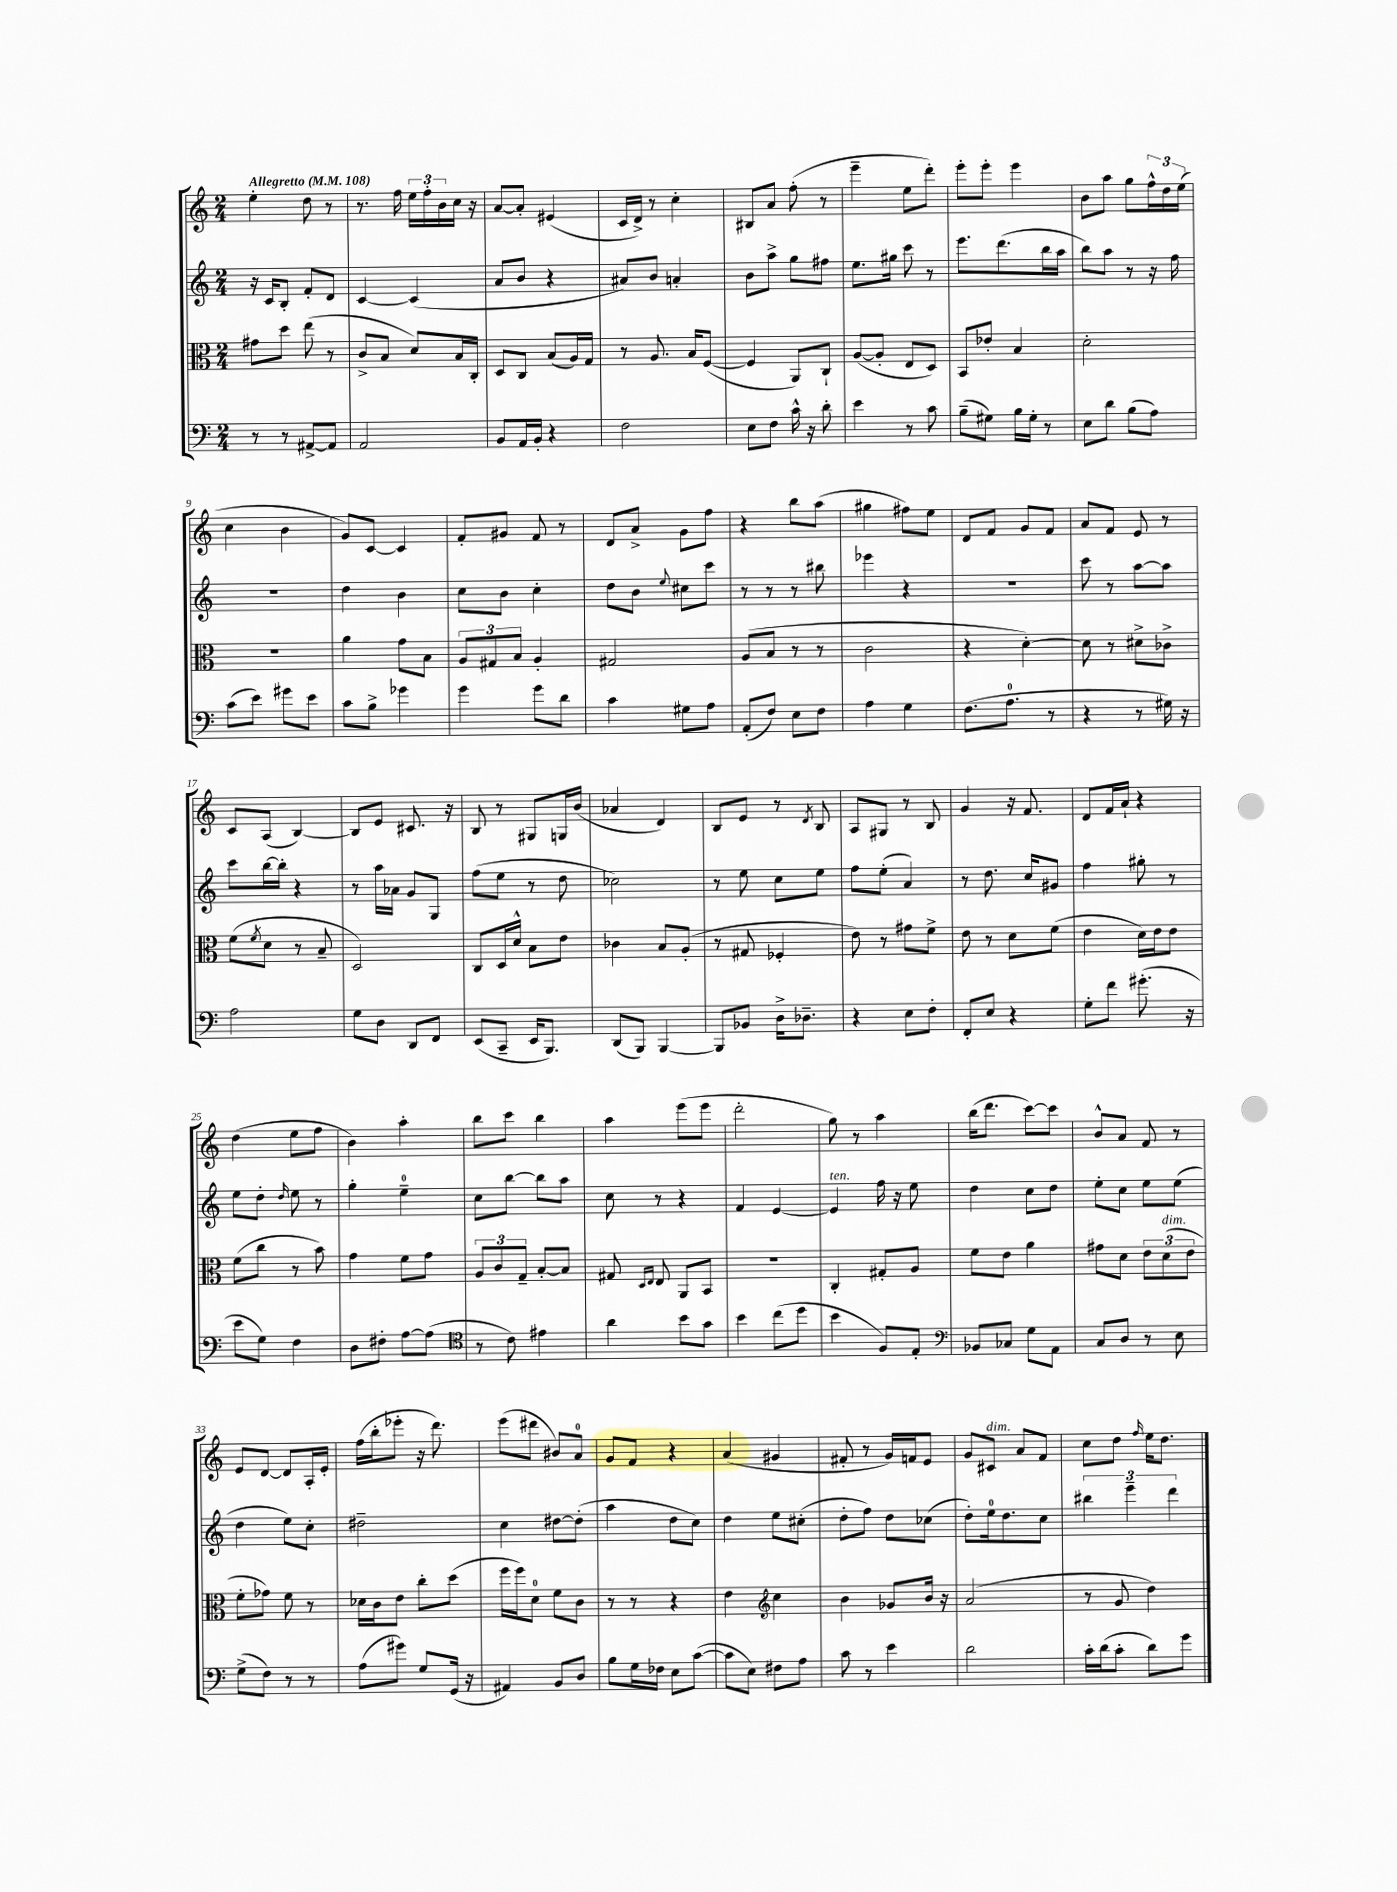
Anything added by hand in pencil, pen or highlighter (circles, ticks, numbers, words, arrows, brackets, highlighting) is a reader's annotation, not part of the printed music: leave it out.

**kern	**kern	**kern	**kern
*part4	*part3	*part2	*part1
*staff4	*staff3	*staff2	*staff1
*clefF4	*clefC3	*clefG2	*clefG2
*k[]	*k[]	*k[]	*k[]
*M2/4	*M2/4	*M2/4	*M2/4
*MM108	*MM108	*MM108	*MM108
=1	=1	=1	=1
!	!	!	!LO:TX:a:B:t=Allegretto
8r	8g#X\L	16r	4ee'\
.	.	16c/KL	.
8r	8dd\J	8B'/J	.
[8AA#X^/L	(8ee\	8f'/L	8dd\
8AA#/J]	8r	8d/J	8r
=2	=2	=2	=2
2AA/	8c^/L	[4c/	8.r
.	8B/J	.	.
.	.	.	16ff\
.	8d/L)	(4c/]	24ee\LL
.	.	.	24ff'\
.	.	.	24b\
.	16B/L	.	16cc\JJ
.	16C'/JJ	.	16r
=3	=3	=3	=3
8BB/L	8D/L	8a/L	[8a/L
16AA/L	8C/J	8b/J	8a'/J]
16BB'/JJ	.	.	.
4r	(8B/L	4r	(4e#X/
.	16A/L)	.	.
.	16G/JJ	.	.
=4	=4	=4	=4
2F\	8r	8a#X/L)	16c/LL
.	.	.	16d^/JJ)
.	8.A/	8b/J	8r
.	.	4an'/	4cc'\
.	16B/KL	.	.
.	([8F/J	.	.
=5	=5	=5	=5
8E\L	4F/]	8b\L	8B#X/L
8F\J	.	8aa^\J	8a/J
16c^^\	8AA/L)	8gg\L	(8ff'\
16r	.	.	.
8d'\	8C`/J	8ff#X\J	8r
=6	=6	=6	=6
4e\	([8A/L	8.ee\L	4eee~\
.	8A'/J]	.	.
.	.	16gg#X\Jk	.
8r	8E/L	8ccc\	8ee\L
8c\	8D/J)	8r	8ddd'\J)
=7	=7	=7	=7
(8B~\L	8BB/L	8.eee\L	8eee'\L
8G#X\J)	8e-X'/J	.	8eee'\J
.	.	(8.ddd\	.
16B\LL	4B/	.	4eee\
16G#'\JJ	.	.	.
8r	.	16bb\L	.
.	.	16aa\JJ	.
=8	=8	=8	=8
8E\L	2d'\	8bb\L)	8b\L
8d\J	.	8aa\J	8aa\J
(8B\L	.	8r	8gg\L
8A\J)	.	16r	24ff^^\L
.	.	.	24dd\
.	.	16ff\	.
.	.	.	(24ee\JJ
!!LO:LB:g=z
=9	=9	=9	=9
(8c\L	2r	2r	4cc\
8e\J)	.	.	.
8g#X\L	.	.	4b\
8e\J	.	.	.
=10	=10	=10	=10
8c\L	4a\	4dd\	8g/L)
8B^\J	.	.	[8c/J
4g-X\	8g\L	4b\	4c/]
.	8B\J	.	.
=11	=11	=11	=11
4g\	12A/L	8cc\L	8f'/L
.	12G#X/	.	.
.	.	8b\J	8g#X/J
.	12B/J	.	.
8g\L	4A'/	4cc'\	8f/
8d\J	.	.	8r
=12	=12	=12	=12
4c\	2G#X/	8dd\L	8d/L
.	.	8b\J	8a^/J
.	.	8qqee/	.
8G#X\L	.	8cc#X\L	8g\L
8A\J	.	8ccc\J	8ff\J
=13	=13	=13	=13
(8AA'/L	(8A/L	8r	4r
8F/J)	8B/J	8r	.
8E\L	8r	8r	8bb\L
8F\J	8r	8bb#X\	(8aa\J
=14	=14	=14	=14
4A\	2c\	4eee-X\	4gg#X\
4G\	.	4r	8ff#X\L)
.	.	.	8ee\J
=15	=15	=15	=15
(8.F\L	4r	2r	8d/L
.	.	.	8f/J
8.A\J	.	.	.
.	[4d'\)	.	8g/L
8r	.	.	8f/J
=16	=16	=16	=16
4r	8d\]	8ccc\	8a/L
.	8r	8r	8f/J
8r	8d#X^\L	[8aa\L	8e/
16G#X\)	8c-X^\J	8aa\J]	8r
16r	.	.	.
!!LO:LB:g=z
=17	=17	=17	=17
2A\	(8f\L	8ccc\L	8c/L
.	8qf/	.	.
.	8d\J	[16bb\L	(8A/J
.	.	16bb'\JJ]	.
.	8r	4r	[4B/)
.	8B~/	.	.
=18	=18	=18	=18
8G\L	2D/)	8r	8B/L]
8D\J	.	16aa\LL	8e/J
.	.	16a-X\JJ	.
8DD/L	.	8g/L	8.c#X/
8FF/J	.	8G/J	.
.	.	.	16r
=19	=19	=19	=19
(8EE/L	8C/L	(8ff\L	8B/
8CC~/J	16D/L	8ee\J	8r
.	16d^^/JJ	.	.
16EE/KL	8B\L	8r	8G#X/L
8.BBB/J)	.	.	.
.	8e\J	8dd\	16Gn/L
.	.	.	(16b/JJ
=20	=20	=20	=20
(8DD/L	4c-X\	2cc-X\)	4a-X/
8BBB/J)	.	.	.
[4BBB/	8B/L	.	4d/)
.	(8A'/J	.	.
=21	=21	=21	=21
8BBB/L]	8r	8r	8B/L
8BB-X/J	8G#X/	8ee\	8e/J
16D^\KL	4F-X'/	8cc\L	8r
8.D-X~\J	.	.	.
.	.	.	8qd/
.	.	8ee\J	8B/
=22	=22	=22	=22
4r	8e\)	8ff\L	8A/L
.	8r	(8ee'\J	8G#X/J
8E\L	8g#X\L	4a/)	8r
8F'\J	8f^\J	.	8B/
=23	=23	=23	=23
8FF'/L	8e\	8r	4g/
8E/J	8r	8.dd\	.
4r	8d\L	.	16r
.	.	16cc/KL	8.f/
.	(8f\J	8g#X/J	.
=24	=24	=24	=24
8G'\L	4e\	4ff\	8d/L
8f\J	.	.	16f/L
.	.	.	16a`/JJ
(8.g#X'\	16d\LL)	8gg#X'\	4r
.	16e\J	.	.
.	8e\J	8r	.
16r	.	.	.
!!LO:LB:g=z
=25	=25	=25	=25
8e\L	(8f\L	8ee\L	(4dd\
8G\J)	8cc\J	8dd'\J	.
.	.	16qqdd/	.
4F\	8r	8ee\	8ee\L
.	8b\)	8r	8ff\J
=26	=26	=26	=26
8D\L	4g\	4gg'\	4b\)
8F#X'\J	.	.	.
[8A\L	8f\L	4ee~\	4aa'\
(8A\J]	8g\J	.	.
=27	=27	=27	=27
*clefC4	*	*	*
8r	12A/L	8cc\L	8bb\L
.	12c/	.	.
8c\)	.	[8bb\J	8ccc\J
.	12G~/J	.	.
4e#X\	[8B'/L	8bb\L]	4bb\
.	8B/J]	8aa\J	.
=28	=28	=28	=28
4a\	8G#X/	8cc\	4aa\
.	16qqD/LL	.	.
.	16qqE/JJ	.	.
.	8E/	8r	.
8b\L	8AA/L	4r	(8eee\L
8g\J	8BB/J	.	8eee\J
=29	=29	=29	=29
4b\	2r	4f/	2ddd'\
(8cc\L	.	[4e/	.
8dd\J	.	.	.
=30	=30	=30	=30
!	!	!LO:TX:a:i:t=ten.	!
4b\	4C'/	4e/]	8gg\)
.	.	.	8r
8F/L)	8G#X'/L	16ff\	4aa\
.	.	16r	.
8E'/J	8A/J	8ee\	.
=31	=31	=31	=31
*clefF4	*	*	*
8BB-X/L	8f\L	4dd\	(16bb\KL
.	.	.	8.ddd\J
8C-X/J	8e\J	.	.
8G\L	4a\	8cc\L	[8ccc\L)
8AA\J	.	8dd\J	8ccc\J]
=32	=32	=32	=32
8C/L	8g#X\L	8ee'\L	8b^^/L
8D/J	8d\J	8cc\J	8a/J
8r	12e\L	8ee\L	8f/
!	!LO:TX:a:i:t=dim.	!	!
.	(12d\	.	.
8E\	.	(8ee\J	8r
.	12e\J	.	.
!!LO:LB:g=z
=33	=33	=33	=33
(8G^\L	8f'\L	4dd\	8e/L
8F\J)	8g-X\J)	.	[8d/J
8r	8f\	8ee\L)	8d/L]
8r	8r	8cc'\J	16A'/L
.	.	.	16e'/JJ
=34	=34	=34	=34
(8A\L	16d-X\LL	2dd#X~\	(16ff\LL
.	16c\J	.	16bb'\J
8g#X\J)	8e\J	.	8eee-X'\J
8G/L	8cc'\L	.	16r
.	.	.	8.ddd\)
(16GG/Jk	(8dd\J	.	.
16r	.	.	.
=35	=35	=35	=35
4AA#X/)	16ff\LL	4cc\	(8eee\L
.	16ff\J)	.	.
.	8d\J	.	8ddd#X\J
8BB/L	8f\L	[8dd#X\L	8b#X/L)
8D/J	8c\J	(8dd#'\J]	8a/J
=36	=36	=36	=36
8B\L	8r	4aa\	8g/L
16G\L	8r	.	8f/J
16F-X\JJ	.	.	.
8E\L	4r	8dd\L	4r
([8c\J	.	8cc\J)	.
=37	=37	=37	=37
8c\L]	4e\	4dd\	(4a/
8E\J)	.	.	.
*	*clefG2	*	*
8F#X\L	4cc\	8ee\L	4g#X/
8A\J	.	(8cc#X'\J	.
=38	=38	=38	=38
8c\	4b\	8dd'\L	8f#X'/
8r	.	8ff\J)	8r
4e\	8g-X/L	8dd\L	16g/LL)
.	.	.	16fn/J
.	16b/Jk	(8cc-X\J	8e/J
.	16r	.	.
=39	=39	=39	=39
2d\	(2a/	8dd'\L)	8g/L
!	!	!	!LO:TX:a:i:t=dim.
.	.	16ee\k	8c#X/J
.	.	8.dd\	.
.	.	.	8a/L
.	.	8cc\J	8f/J
=40	=40	=40	=40
16c'\LL	8r	6bb#X\	8cc\L
(16d\J	.	.	.
8c'\J	8g/	.	8dd\J
.	.	6eee~\	.
.	.	.	16qqff/
8d\L)	4dd\)	.	16ee\KL
.	.	.	8.dd\J
.	.	6ddd\	.
8g\J	.	.	.
==	==	==	==
*-	*-	*-	*-
